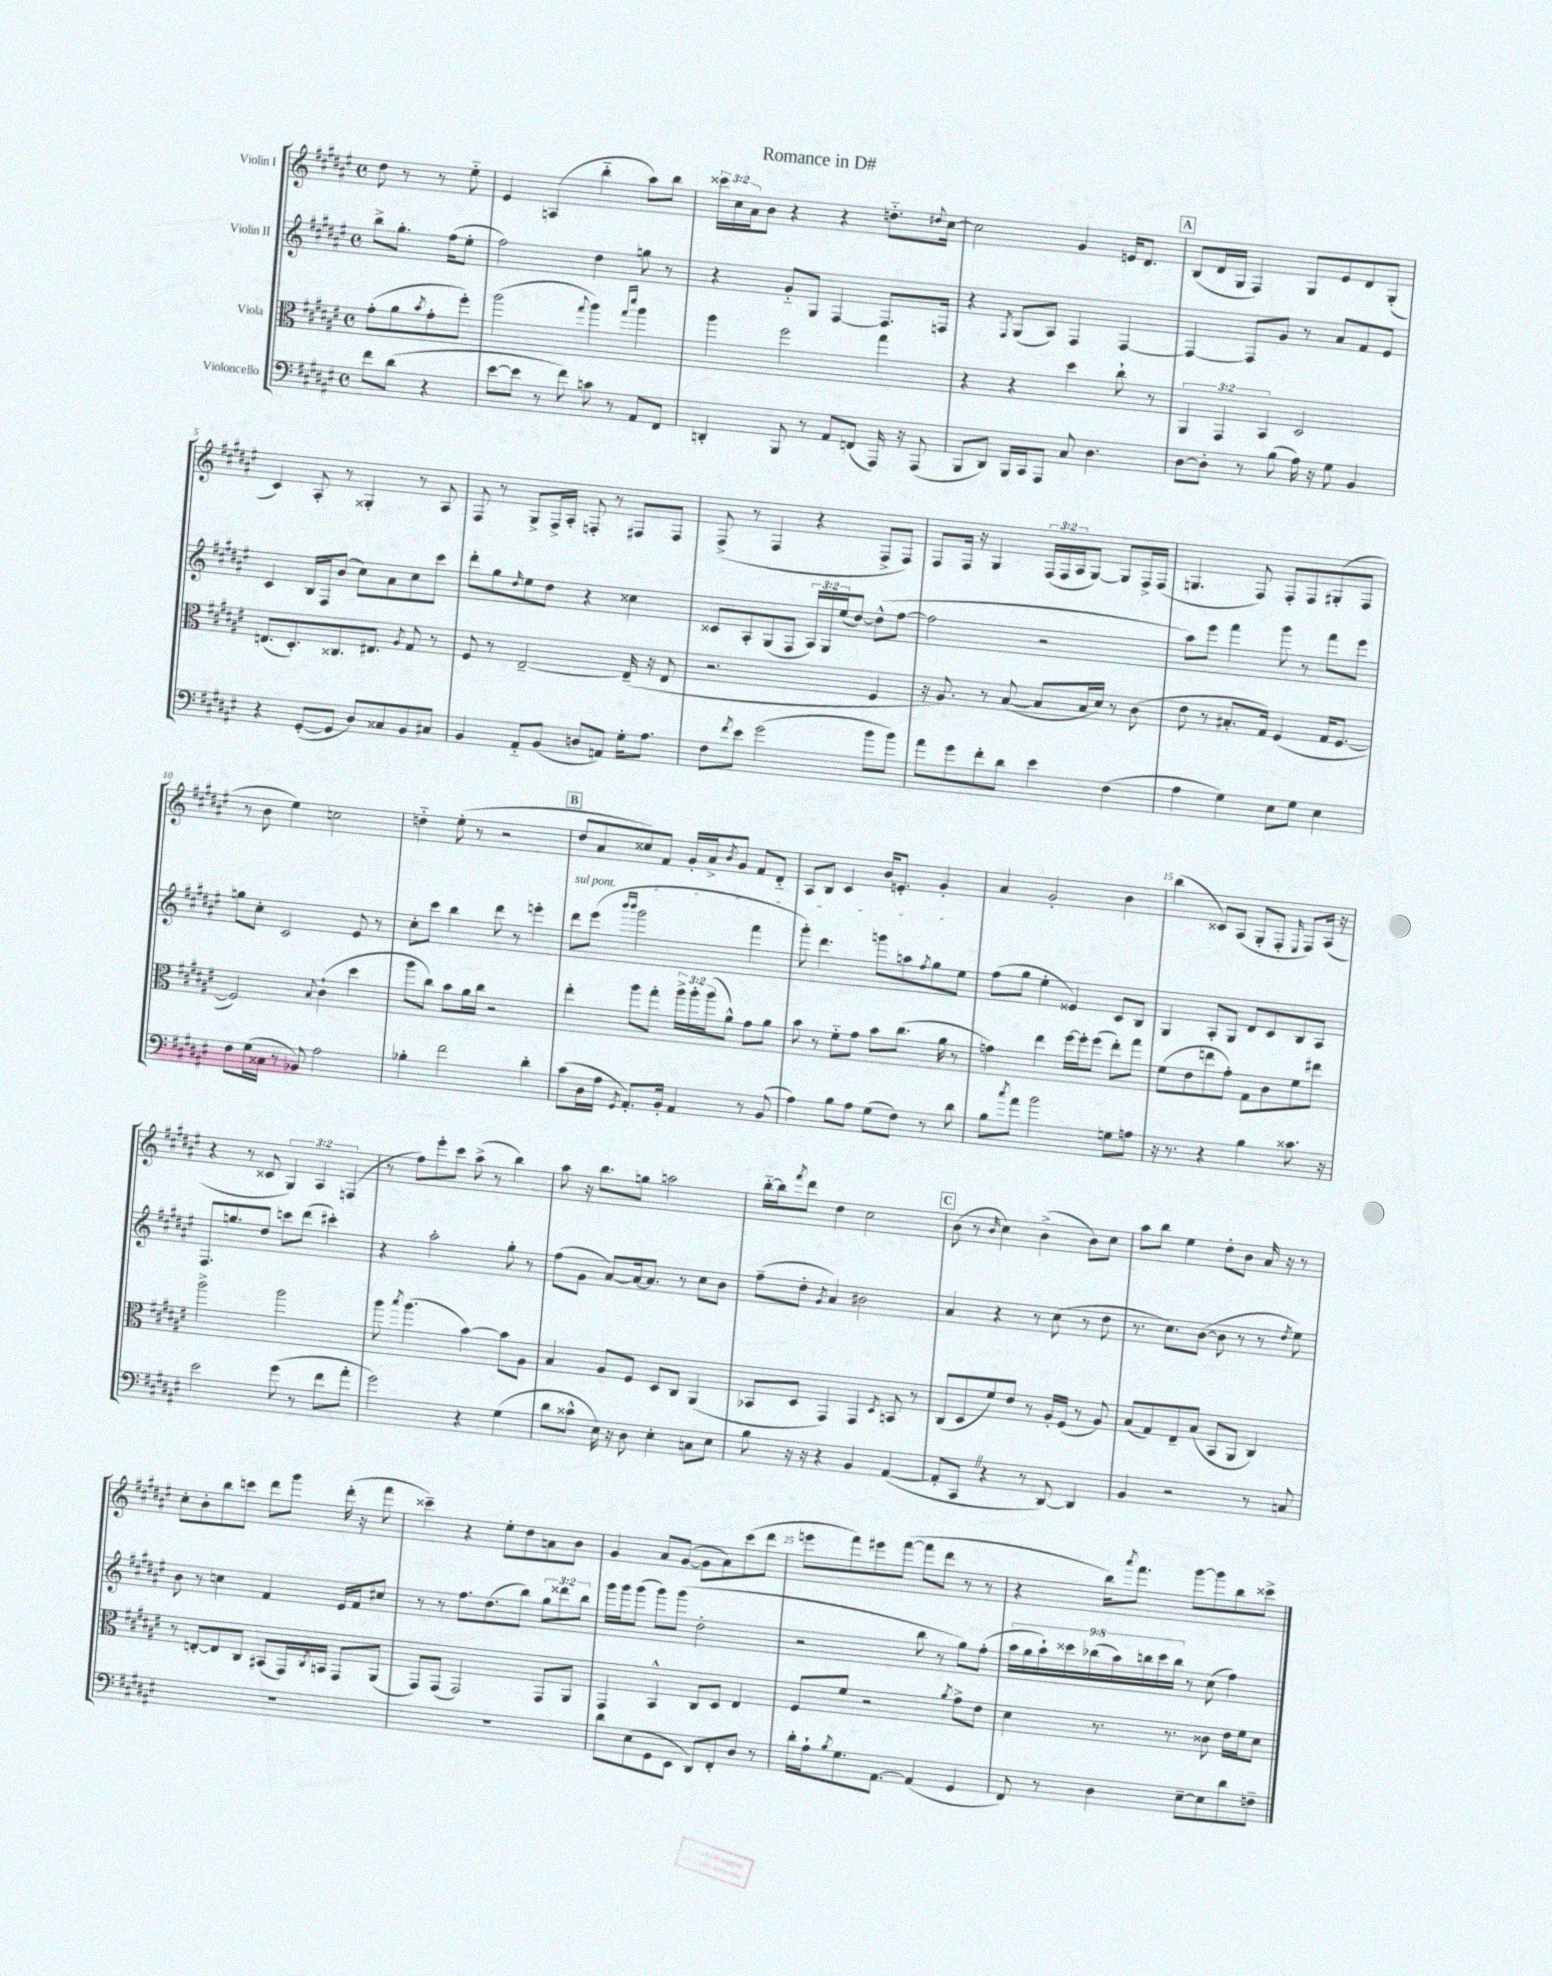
\header { title = "Romance in D#" }
<<
\new StaffGroup <<
\new Staff = "s0" \with { instrumentName = "Violin I" } {
    \clef treble \key fis \major \defaultTimeSignature \time 4/4 \override Staff.TupletNumber.text = #tuplet-number::calc-fraction-text \partial 2
    dis''8 r8 r8 eis''8-_ |
    eis'4 a4( b''4-_ ais''8) b''8 |
    \tuplet 3/2 { cisis'''16 cis''16 ais'16 } b'8 r4 r4 d''8.-_ \appoggiatura { dis''8 } cis''16~ |
    cis''2 gis'4 e'16 dis'8. |
    \mark \markup { \box "A" } b8( dis'16 gis16 fis4) gis8 eis'8 dis'8 gis8-.( |
    cis'4) ais8-. r8 gisis4-. r8 ais8 |
    fis8 r8 gis8-> fis16-> ais16-. f8-. r8 fis8 fis8 |
    fis8->( r8 fis4 r4 fis8-> fis8) |
    fis8 fis16 r16 gis4 \tuplet 3/2 { fis16( fis16 ais16 } gis8~) gis8 fis16-> fis16( |
    g4. fis8) fis8-. fis8 gis8-.( fis8 |
    r8 b'8 eis''4) c''2 |
    d''4-_ eis''8-.( r8 r2 |
    \mark \markup { \box "B" } dis''8 ais'8 cisis''8) fis'8 gis'16-. ais'16-> \acciaccatura { b'8 } gis'8 fis'8 dis'8-_ |
    ais8 b8 cis'4 b'16 e'8.-. gis'4-. |
    ais'4 gis'2-. b'4 |
    b''4( cisis'8) ais8( gis8-. fis8-. \grace { eis16 } fis8) ais16( r16 |
    r4 r8 cisis'8 \tuplet 3/2 { gis4) ais4 f4( } |
    r8 fis''8) eis'''8-. cis'''8 ais''8->( r8 b''4) |
    ais''8 r16 b''8. g''8 a''2 |
    b''16~-_ b''16 \acciaccatura { fis'''8 } dis'''8 dis''4 cis''2 |
    \mark \markup { \box "C" } b'8( r8 \grace { b'16 } cis''4) b'4->( b'8) cis''8 |
    ais''8 b''8 eis''4 dis''8-. b'8 ais'16 r16 r8 |
    cis''8-. b'8-. b''8 c'''8 dis'''8 gis'''8 dis'''16-.( r16 fis'''8 |
    cisis'''4--) r4 eis''8-. dis''8 a'8 b'8 |
    gis'4 ais'8 gis'8~( gis'8 ais'8) cis'''8( dis'''8 |
    e'''8 fis'''8) eis'''8 fis'''8~( fis'''8 dis'''8 r8 r8 |
    r4 b''16) \acciaccatura { ais'''8 } fis'''8. gis'''8~ gis'''8 b''8 cisis'''8-> \bar "|." |
}
\new Staff = "s1" \with { instrumentName = "Violin II" } {
    \clef treble \key fis \major \defaultTimeSignature \time 4/4 \override Staff.TupletNumber.text = #tuplet-number::calc-fraction-text \partial 2
    b''8-> gis''8.-. fis''16( eis''8-. |
    fis''2) dis''4 g''8 r8 |
    r4 gis'8-_ gis8 fis4~ fis8. f16 |
    r4 \acciaccatura { fis8 } gis8( ais8) fis4 fis4~ |
    \mark \markup { \box "A" } fis4~ fis8 gis'8 r8 ais'8 fis'8 eis'8 |
    cis'4 b16 fis16 b'8( cis''8) ais'8 cis''8 cis'''8 |
    dis'''8-. gis''8 \grace { dis''16 } eis''8 dis''8 r4 cisis''4 |
    cisis'8 ais8-. gis8( fis8 \tuplet 3/2 { ais16) gis16 eis''16( } dis''8~) dis''8-^( fis''8~ |
    fis''2 r2 |
    ais''8) eis'''8 fis'''4 gis'''8 r8 fis'''8 eis'''8 |
    g''8 cis''8-. cis'2 eis'8 r8 |
    cis''8-. cis'''8 b''4 dis'''8 r8 e'''4-. |
    \mark \markup { \box "B" } \once \override TextSpanner.bound-details.left.text = \markup { \italic "sul pont." } dis'''8\startTextSpan eis'''8( \grace { b'''16 b'''16 } gis'''2 fis'''4 |
    gis'''8-.) dis'''4. g'''8 a''8 \acciaccatura { fis''8 } gis''8 eis''8\stopTextSpan |
    fis''8( gis''8 eis''4-. eisis'4) cis'8 b8 |
    gis4 ais8-. gis8 dis'8 cis'8 b8 ais8 |
    fis8. g''8. dis''8 c'''8 dis'''8( cis'''4-.) |
    r4 ais''2-. gis''8-. r8 |
    fis''8( gis'8 ais'8~) ais'16~ ais'8. r8 cis''8 b'8 |
    fis''8--( dis''8-. \acciaccatura { gis'8 } ais'4) bis'2 |
    \mark \markup { \box "C" } ais'4 r4 r8 cis''8( r8 dis''8 |
    r8. cis''8.) b'8~( b'8 r8 r8 \acciaccatura { dis''8 } eis''8) |
    b'8 r8 c''4 fis'4 eis'16 fis'16 cis''8 |
    r8 r8 fis''8. dis''8.( b''8) \tuplet 3/2 { gis''8 disis'''8 b''8 } |
    gis'''16 gis'''16 gis'''8( gis'''8) gis'''8( dis''2-. |
    r2 b''8 r8 gis''8) fis''8-.( |
    \tuplet 9/8 { ais''16 gis''16 ais''16-!) cisis'''16 bes''16( ais''16) b''16 cisis'''16 b''16 } r8 cis''8( fis''4) \bar "|." |
}
\new Staff = "s2" \with { instrumentName = "Viola" } {
    \clef alto \key fis \major \defaultTimeSignature \time 4/4 \override Staff.TupletNumber.text = #tuplet-number::calc-fraction-text \partial 2
    gis'8-.( ais'8 \acciaccatura { b'8 } gis'8-. fis''8-.) |
    ais''2( \appoggiatura { gis''8 } ais''4) \grace { gis''16 dis'''16 } ais''4 |
    ais''4 fis''2 gis''4 |
    r4 r4 dis''4 cis''8-! r8 |
    \mark \markup { \box "A" } \tuplet 3/2 { ais,4 gis,4 b,4 } dis2 |
    e8.( dis8.-.) cisis8. eis8. \acciaccatura { ais8 } gis8 r8 |
    fis8 r8 eis2~-- eis16--( r16 eis8 |
    r2. fis4 |
    r16 ais8.) r8 b8~( b8 b16 dis'16) r8 cis'8( |
    eis'8 r8 bis8.-. gis16) fis4( gis16 fis8.~ |
    fis2) \appoggiatura { b8 } cis'4-!( dis''4 |
    ais''8 cis''8) b'8 ais'16 cis''16 r2 |
    \mark \markup { \box "B" } eis''4-. ais''8 gis''8-. \tuplet 3/2 { ais''16-> ais''16-. ais''16( } ais'8-^) gis'8 ais'8 |
    b'8 r8 fis'8-_ gis'8 b'8 cis''8.( ais'16 r8 |
    g'4) eis''4 fis''16~ fis''16-. fis''8( eis''8-.) gis''8 |
    fis'8( eis'8 e''8 gis'8-.) gis8 cis'8 fis'8 eis''8 |
    ais''2-> ais''2 |
    ais''8 \acciaccatura { b''8 } ais''4.( b'4~) b'8 ais8 |
    b4 ais8 fis8 dis8 cis8 ais,4( |
    bes,8 dis8 gis,4) gis,4 \acciaccatura { dis8 } b,8 r8 |
    \mark \markup { \box "C" } cis8( dis8 fis'8) eis'8 r8 ais16-. fis16( r8 ais8) |
    b8( gis8) eis8-- b8( b,8 ais,8 cis4) |
    r8 e8~-. e8 cis8 bis,8( gis,16) \acciaccatura { cis8 } b,16 gis,8 ais,8( |
    gis,8) gis,8( gis,2) gis,8 ais,8 |
    gis,4 b,4-^ cis8 dis8 eis4 |
    fis8 fis'8 r2 \acciaccatura { ais'8 } gis'8-> eis'8 |
    dis'4 r8. r8. cisis'8 eis'16 fis'16 dis'8 \bar "|." |
}
\new Staff = "s3" \with { instrumentName = "Violoncello" } {
    \clef bass \key fis \major \defaultTimeSignature \time 4/4 \partial 2
    fis'8 dis'8( r4 |
    eis'8~ eis'8 r8 fis'8) c'8 r8 ais,8 fis,8 |
    d,4-. b,,8 r8 ais,8 f,8( ais,,16) r16 ais,,8( |
    b,,8 dis,8) b,,16 cis,16 ais,,8 cis8 dis4. |
    \mark \markup { \box "A" } dis8~ dis8-. r8 b8( ais16) r16 gis8 b,4 |
    r4 gis,8~-.( gis,8 dis8) cisis8 b,8 cis8 |
    b,4 ais,8-_ b,8( d8 a,8) gis16-. ais8. |
    fis8 \acciaccatura { fis'8 } eis'8 gis'2( b'8 b'8) |
    ais'8 gis'8 fis'8-. dis'8 eis'4 fis4( |
    ais4 gis4) eis8 gis8 eis4 |
    fis8 gis16( cisis16 r8 bes,8) ais2 |
    bes4-. fis'2 dis'4-. |
    \mark \markup { \box "B" } cis'8( dis16 ais16 \acciaccatura { gis,8 } ais,8.-.) b,16-. ais,4 r8 b,8( |
    ais4) b8 ais8 gis8( fis8) r8 dis'8 |
    b8 \acciaccatura { cis''8 } ais'8 b'2 g8 a8 |
    r16 r8. r4 b4 cisis'8. r16 |
    eis'2 gis'8( r8 fis'8 ais'8-. |
    gis'2) r4 gis4( |
    dis'8 cisis'8-^ eis16) r16 dis8 eis4-. c8 eis8 |
    b8 r16 r16 r4 b,4 ais,4~( |
    \mark \markup { \box "C" } ais,8-. cis,8 \once \override BreathingSign.text = \markup { \musicglyph "scripts.caesura.straight" } \breathe r4 r8 dis,8~) dis,4 |
    b,4 r2 r8 c8 |
    R1 |
    R1 |
    dis'8 eis8( gis,8 eis,8 dis,8) fis,8-. dis8 r8 |
    dis'16-. ais16-! \acciaccatura { b8 } gis8. ais,8.~ ais,4( gis,4 |
    fis,8) r8 dis4 eis8~-- eis8 dis'8 f8-- \bar "|." |
}
>>
>>
\layout { \context { \Score \override BarNumber.break-visibility = ##(#f #t #t) barNumberVisibility = #(every-nth-bar-number-visible 5) } }
